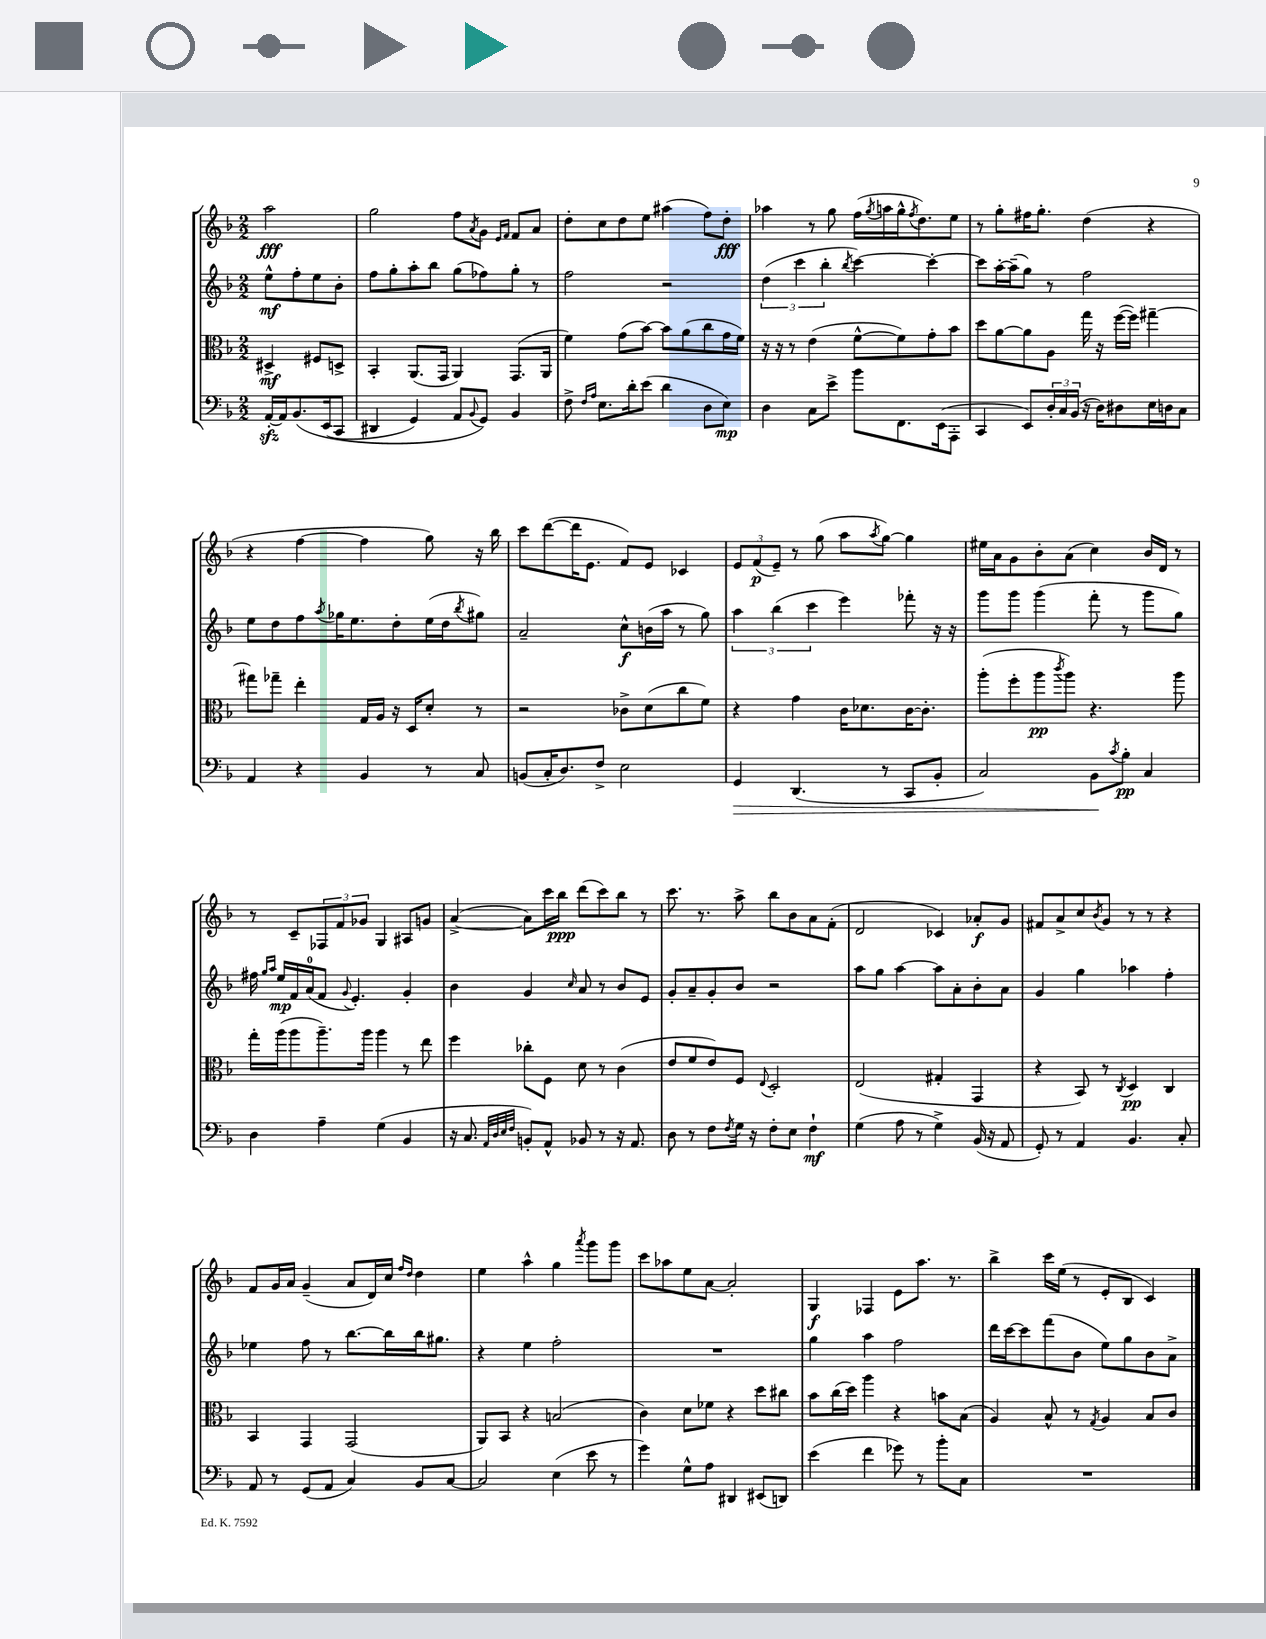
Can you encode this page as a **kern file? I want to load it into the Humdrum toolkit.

**kern	**kern	**kern	**kern
*staff4	*staff3	*staff2	*staff1
*clefF4	*clefC3	*clefG2	*clefG2
*k[b-]	*k[b-]	*k[b-]	*k[b-]
*M2/2	*M2/2	*M2/2	*M2/2
[16AA'/LL	4D#^/	8ee^^\L	2aa\
16AA/]J	.	.	.
&(8.BB-/	.	8ff'\	.
.	8F#/L	8ee\	.
(16EE/k	.	.	.
8CC/J	8D^/J	8b-'\J	.
=	=	=	=
4DD#/	4BB-'/	8ff\L	2gg\
.	.	8gg'\	.
4GG/)	(8.AA/L	8aa'\	.
.	.	8bb-\J	.
.	16GG/Jk	.	.
8AA/L	4AA/)	(8gg\L	8ff\L
8qqBB-/	.	.	8qa/
8GG/J&)	.	8ff-\)	8g\J
.	.	.	16qqe/LL
.	.	.	16qqf/JJ
4BB-/	(8.GG/L	8gg'\J	8f/L
.	.	8r	8a/J
.	16AA/Jk	.	.
=	=	=	=
8F^\	4f\)	2ff\	8dd'\L
16qqF/LL	.	.	.
16qqA/JJ	.	.	.
8.E\L	.	.	8cc\
.	(8g\L	.	8dd\
16d'\k	.	.	.
(8e\J	[8b-\J)	.	8ee\J
4d\	8b-\]L	2r	(4aa#\
.	(8a\	.	.
8D\L	8cc\	.	8ff\L)
8E\J)	16g\L	.	8dd'\J
.	16f\JJ)	.	.
=	=	=	=
4D\	16r	(6dd\	4aa-\
.	16r	.	.
.	8r	.	.
.	.	6ccc\	.
8C\L	(4e\	.	8r
.	.	6bb-'\	.
8e^\J	.	.	8gg\
.	.	8qbb-/	.
8b-\L	[8f^^\L	[4ccc\)	(16ff\LL
.	.	.	8qgg/
.	.	.	16aa\
8.FF\	8f\])	.	16gg^^\J
.	.	.	8qff/
.	.	.	8.dd\)
.	8g'\	4ccc'\_	.
(16EE\k	.	.	.
8AAA'\J	8b-\J	.	8ee\J
=	=	=	=
4CC/	8dd\L	8ccc\]L	8r
.	[8a\	[16aa'\L	8gg'\L
.	.	(16aa~\]J	.
8EE/L)	8a\]	8gg\J)	16ff#\K
.	.	.	8.gg'\J
24D'/L	8A\J	8r	.
24C/	.	.	.
(24BB-/JJ	.	.	.
16r	16gg\	2ff\	(4dd\
16D\LK)	16r	.	.
8D#\	([16ff\LL	.	.
.	16ff\]JJ)	.	.
16E\L	[4gg#~\	.	4r
16D\J	.	.	.
8C\J	.	.	.
=	=	=	=
4AA/	8gg#\]L	8ee\L	4r
.	8gg-~\J	8dd\	.
4r	4ee'\	8ff\	[4ff\
.	.	8qaa/	.
.	.	16gg-\K	.
.	.	8.ee\	.
4BB-/	16G/LL	.	4ff\]
.	16A/JJ	.	.
.	16r	8dd'\	.
.	16D/LK	.	.
8r	8d'/J	(16ee\L	8gg\)
.	.	16dd\J	.
.	.	8qbb-/	.
8C/	8r	8gg#\J)	16r
.	.	.	16bb-\
=	=	=	=
(8BB/L	2r	2a~/	8ccc\L
16C'/K	.	.	([8ddd\
8.D/)	.	.	.
.	.	.	16ddd\]K
.	.	.	8.e\J
8F^/J	.	.	.
2E\	8c-^\L	8cc^^\L	8f/L)
.	(8d\	(16b\L	8e/J
.	.	16aa\JJ	.
.	8cc\	8r	4c-/
.	8f\J)	8gg\)	.
=	=	=	=
4GG/	4r	6aa\	12e/L
.	.	.	(12f/
.	.	(6bb-\	12e~/J)
(4.DD/	4g\	.	8r
.	.	6ccc\	.
.	.	.	(8gg\
.	16c\LK	4eee\)	8aa\L
.	8.d-\	.	.
.	.	.	8qaa/
8r	.	.	[8gg\J)
8CC/L	[16c\K	8fff-'\	4gg\]
.	8.c'\]J	.	.
8BB-'/J	.	16r	.
.	.	16r	.
=	=	=	=
2C/)	(8aa'\L	8ggg\L	16ee#\LL
.	.	.	16a\J
.	8ff'\	8ggg\J	8g\
.	8aa\	(4ggg\	8b-'\
.	8qccc/	.	.
.	8aa\J)	.	(8a\J
8BB-\L	4.r	8fff'\	4cc\)
8qc/	.	.	.
8B-'\J	.	8r	.
4C/	.	8ggg\L	16b-/LL
.	.	.	16d/JJ
.	8aa\	8gg\J)	8r
=	=	=	=
4D\	16gg'\LL	16ff#\	8r
.	.	16qqgg/LL	.
.	.	16qqaa/JJ	.
.	(16aa\J	16ee/LL	.
.	8aa\	16f/	8c~/L
.	.	(16a/J	.
4A~\	8.aa~\)	8f/J	12F-/
.	.	.	12f/
.	.	8qqg/	.
.	.	4.e'/)	.
.	.	.	12g-/J
.	16aa\Jk	.	.
(4G\	4aa\	.	4G/
4BB-/	8r	4g'/	8A#/L
.	8ee\	.	8g/J
=	=	=	=
16r	4ff\	4b-\	([4a^/
8.C/	.	.	.
32qqAA/LLL	.	.	.
32qqD/	.	.	.
32qqE/	.	.	.
32qqF/JJJ	.	.	.
8BB'/L)	8cc-'\L	4g/	8a\]L)
8AA^^/J	8F\J	.	16ccc\L
.	.	.	16bb-\JJ
.	.	16qqcc/	.
8BB-/	8d\	8a/	(8ddd\L
8r	8r	8r	8ccc\)
16r	(4c\	8b-/L	8bb-\J
8.AA/	.	.	.
.	.	8e/J	8r
=	=	=	=
8D\	8e/L	8g'/L	8.ccc\
8r	8f/	8a~/	.
.	.	.	8.r
8F\L	8e/)	8g'/	.
8qF/	.	.	.
16G\Jk	8F/J	8b-/J	8aa^\
16r	.	.	.
.	8qqE/	.	.
8F'\L	2D'/	2r	8bb-\L
8E\J	.	.	8b-\
4F`\	.	.	8a\
.	.	.	(8f'\J
=	=	=	=
(4G\	(2E/	8aa\L	2d/
.	.	8gg\J	.
8A\	.	[4aa\	.
8r	.	.	.
4G^\)	4G#'/	8aa\]L	4c-/)
.	.	8a'\	.
(16BB-/	4GG/	8b-'\	8a-'/L
16r	.	.	.
8AA/	.	8a\J	8g/J
=	=	=	=
8GG'/)	4r	4g/	8f#/L
8r	.	.	8a^/
4AA/	8BB-/)	4gg\	8cc/
.	.	.	8qb-/
.	8r	.	8g/J
.	8qC/	.	.
4.BB-/	4D/	4aa-\	8r
.	.	.	8r
.	4C/	4ff'\	4r
8C'/	.	.	.
=	=	=	=
8AA/	4BB-/	4ee-\	8f/L
8r	.	.	16g/L
.	.	.	16a/JJ
(8GG/L	4GG/	8ff\	(4g~/
8AA/J	.	8r	.
4C/)	(2GG/	[8.bb-\L	8a/L
.	.	.	16d/L)
.	.	16bb-\]L	16cc/JJ
.	.	.	16qqff/LL
.	.	.	16qqdd/JJ
8BB-/L	.	16bb-\J	4dd\
.	.	8.gg#\J	.
[8C/J	.	.	.
=	=	=	=
2C/]	8AA/L)	4r	4ee\
.	8BB-/J	.	.
.	4r	4ee\	4aa^^\
(4E\	(2B/	2ff'\	4gg\
.	.	.	8qaaa/
8e\	.	.	8ggg\L
8r	.	.	8ggg\J
=	=	=	=
4g\)	4c\)	1r	8ccc\L
.	.	.	8aa-\
8G^^\L	8d\L	.	8ee\
8A\J	8f-\J	.	[8a\J
4DD#/	4r	.	2a'/]
(8EE#/L	8dd\L	.	.
8DD/J)	8cc#\J	.	.
=	=	=	=
(4e\	8b-\L	4gg\	4G/
.	(16cc\L	.	.
.	16dd\JJ)	.	.
4f\	4aa\	4aa\	4F-/
8g-\)	4r	2ff\	8e\L
8r	.	.	8.aa\J
8b-'\L	8b\L	.	.
.	.	.	8.r
8C\J	(8B-\J	.	.
=	=	=	=
1r	4A/)	16ddd\LL	4bb-^\
.	.	[16ccc\J	.
.	.	8ccc\]	.
.	8B-^^/	(8fff\	16ccc\LL
.	.	.	(16ee\JJ
.	8r	8b-\J	8r
.	8qG/	.	.
.	4A/	8ee\L)	8e'/L
.	.	8gg\	8B-/J
.	8B-/L	8b-\	4c/)
.	8c/J	8a^\J	.
==	==	==	==
*-	*-	*-	*-
